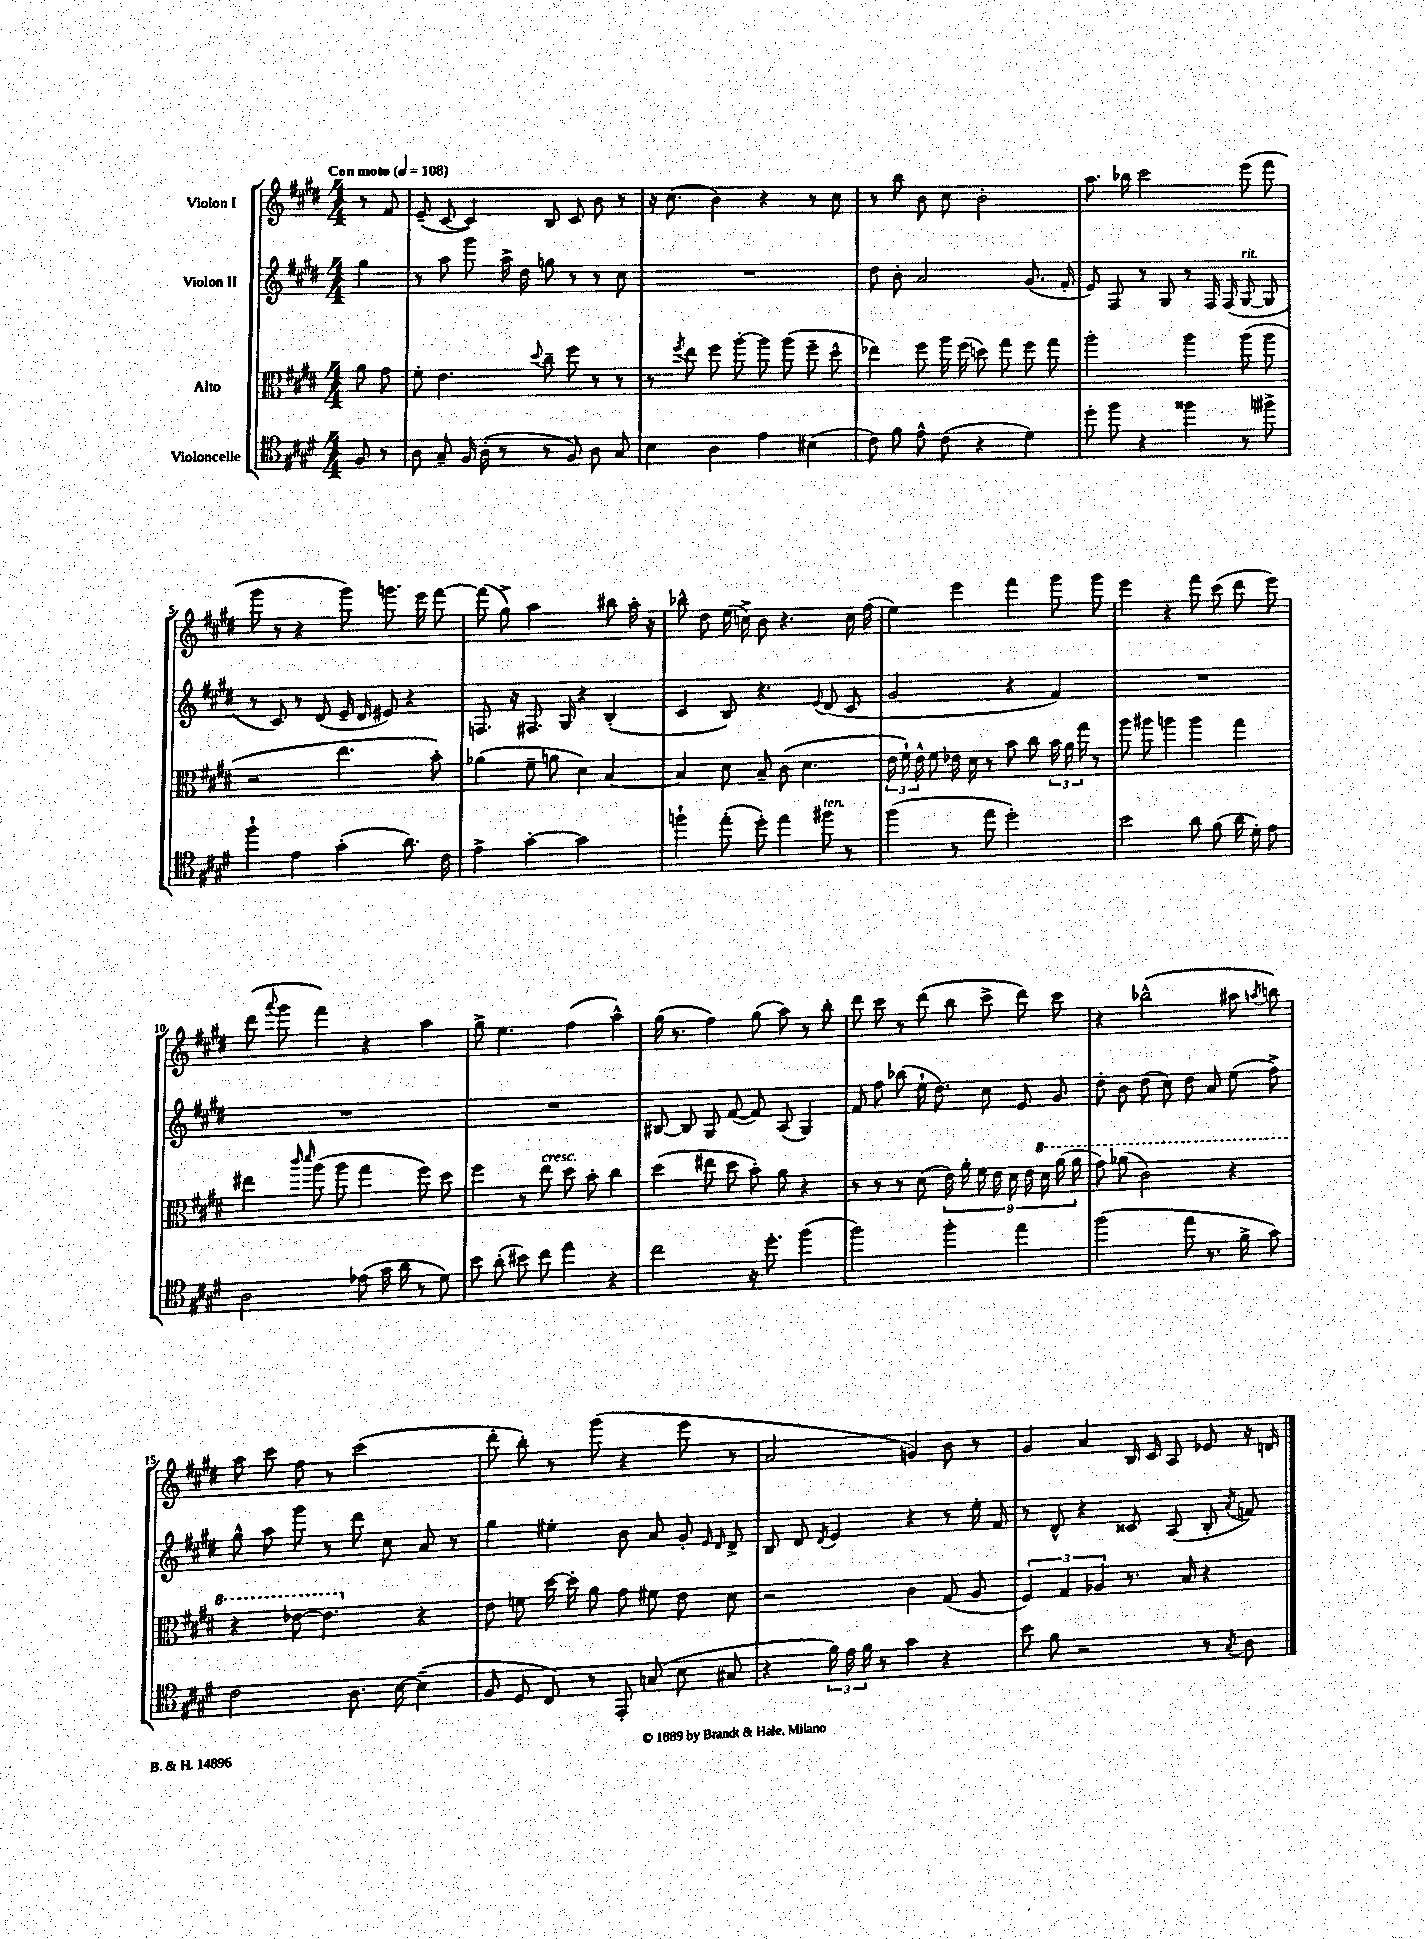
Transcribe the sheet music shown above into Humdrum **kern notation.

**kern	**kern	**kern	**kern
*part4	*part3	*part2	*part1
*staff4	*staff3	*staff2	*staff1
*I"Violoncelle	*I"Alto	*I"Violon II	*I"Violon I
*clefC4	*clefC3	*clefG2	*clefG2
*k[f#c#g#d#]	*k[f#c#g#d#]	*k[f#c#g#d#]	*k[f#c#g#d#]
*M4/4	*M4/4	*M4/4	*M4/4
*MM108	*MM108	*MM108	*MM108
=	=	=	=
!	!	!	!LO:TX:a:B:t=Con moto
8F#/	8a\	4gg#\	8r
8r	8g#\	.	8f#/
=1	=1	=1	=1
8A\	8f#'\	8r	(8e~/
8G#~/	4.e\	8aa\	[8c#/
16F#/	.	8ggg#\	4c#/])
(16A'\	.	.	.
8r	.	16aa^\	.
.	.	16dd#\	.
.	8qqdd#/	.	.
8r	8cc#~\	8ggn\	8B/
8F#/)	8ff#\	8r	8c#/
8A\	8r	8r	8b\
8G#/	8r	8cc#\	8r
=2	=2	=2	=2
4B\	8r	1r	16r
.	.	.	(8.cc#\
.	8qff#/	.	.
.	8ee\	.	.
4A\	8ff#\	.	4b\)
.	[8aa'\	.	.
4e\	8aa\]	.	4r
.	(8aa\	.	.
(4B#X\	8ff#~\	.	8r
.	8dd#^^\	.	8cc#\
=3	=3	=3	=3
8c#\)	4ee-X\)	8dd#\	8r
8f#\	.	8b'\	8bb\
8e^^\	8ff#\	2a/	8b\
(8c#\	16aa\	.	8cc#\
.	(16ff#\	.	.
4r	8ddn\)	.	2b'\
.	8gg#\	.	.
4d#\)	8ff#\	(8.g#/	.
.	8gg#\	.	.
.	.	16f#'/	.
=4	=4	=4	=4
8dd#'\	2aa'\	8e/)	8.aa\
8ff#\	.	8F#/	.
.	.	.	16bb-X\
4r	.	8r	2ccc#\
.	.	8G#/	.
4ff##X\	4aa\	8r	.
.	.	16F#/	.
.	.	(16F#/	.
!	!	!LO:TX:a:i:t=rit.	!
8r	(8aa\	[8G#/	(8eee\
8ff#X^\	8aa\	8G#/]	8fff#\
!!LO:LB:g=z
=5	=5	=5	=5
4ff#`\	2r	8r	8ggg#\
.	.	8c#/)	8r
4e\	.	8r	4r
.	.	(8d#/	.
(4g#'\	4.ee\	16e~/	8ggg#\)
.	.	16d#/	.
.	.	8e#X/)	8.gggn\
8.a\)	.	4r	.
.	.	.	16eee\
.	8b'\)	.	[8fff#\
16c#\	.	.	.
=6	=6	=6	=6
4e^\	(4a-X\	8.Fn/	(8fff#\]
.	.	.	8gg#^\)
.	.	16r	.
[4g#'\	8f#~\	8.F#X/	2aa\
.	8an\	.	.
.	.	16G#/	.
2g#\]	4d#\)	4r	.
.	[4B/	(4B'/	8bb#X\
.	.	.	16aa'\
.	.	.	16r
=7	=7	=7	=7
4ffn`\	4B/]	4c#/	8bb-X^^\
.	.	.	8dd#\
(8ee'\	8d#\	8B/)	(16ee\
.	.	.	16ccn^\)
8dd#'\)	8B~/	4.r	8b\
4ee\	(8c#\	.	4.r
.	4.d#\	.	.
.	.	8qqe/	.
!LO:TX:a:i:t=ten.	!	!	!
8ff#X\	.	(8d#/	.
8r	.	8c#/	16cc\
.	.	.	(16ff#\
=8	=8	=8	=8
(4ff#\	24e\	2g#/	4ee\)
.	24f#`\)	.	.
.	24e^^\	.	.
.	8f#\	.	.
8r	16e-X\	.	4eee\
.	16d#\	.	.
8ee\	8r	.	.
2dd#'\)	8b\	4r	4fff#\
.	8cc#\	.	.
.	24b\	4f#/)	8ggg#\
.	24a\	.	.
.	24gg#\	.	.
.	8r	.	8ggg#\
=9	=9	=9	=9
2b\	8aa\	1r	4eee\
.	8aa#X\	.	.
.	4aan\	.	4r
8a\	4aa\	.	8fff#\
(8f#\	.	.	(8ccc#\
16a\	4gg#\	.	8ddd#\
16d#'\)	.	.	.
8e\	.	.	8eee\)
!!LO:LB:g=z
=10	=10	=10	=10
2A\	4ee#X\	1r	(8ddd#\
.	.	.	8qqaaa/
.	.	.	8ggg#\
.	16qqccc#/	.	.
.	16qqddd#/	.	.
.	(8aa\	.	4fff#\)
.	8aa\	.	.
(8e-X\	4gg#\	.	4r
16g#\	.	.	.
16a\	.	.	.
8r	8ff#\)	.	4aa\
8d#\)	8dd#\	.	.
=11	=11	=11	=11
8b\	4ff#\	1r	8gg#^\
(8a'\	.	.	4.ee\
8b#X\)	8r	.	.
!	!LO:TX:a:i:t=cresc.	!	!
8cc#\	8ee\	.	.
4ee\	8dd#\	.	(4ff#\
.	8b'\	.	.
4r	4cc#\	.	4aa^^\)
=12	=12	=12	=12
2cc#\	(4dd#\	[8B#X/	(16gg#\
.	.	.	8.r
.	.	8B#/]	.
.	8ee#X\	8G#/	4ff#\)
.	8dd#\	([8f#/	.
16r	8b'\)	8f#/])	(8gg#\
8.dd#'\	.	.	.
.	8a\	(8A/	8aa\)
(4ff#\	4r	4G#/)	8r
.	.	.	8bb'\
=13	=13	=13	=13
2ff#\)	8r	8f#/	8ddd#\
.	8r	8ff#\	8ccc#\
.	8r	(8bb-X\	8r
.	(8d#\	16ee`\	(8ddd#\
.	.	8.dd#\)	.
4ff#'\	18e\)	.	8bb\
.	18a'\	.	.
.	18f#\	.	.
.	.	8cc#\	8ccc#^\
.	18e\	.	.
.	18d#\	.	.
4ee\	.	8e/	8ddd#\)
.	18e\	.	.
*	*8va	*	*
.	18dd#\	.	.
.	.	8g#/	8ccc#\
.	(18aa\	.	.
.	18aa\	.	.
=14	=14	=14	=14
(2ff#\	8gg#\)	8dd#'\	4r
.	(8aa-X\	8b\	.
.	2cc#\)	(8dd#\	(2bb-X^^\
.	.	8cc#\)	.
8ee\	.	8dd#\	.
8.r	.	8a/	.
.	4r	(8ee\	8aa#X\
16f#^\	.	.	.
.	.	.	8qaan/
8g#\)	.	8ff#^\)	8bbn\)
!!LO:LB:g=z
=15	=15	=15	=15
2c#\	4r	8gg#^^\	8aa\
.	.	8aa\	8ccc#\
.	[8ee-X\	8ggg#\	8ff#\
.	4.ee-\]	8r	8r
8.A\	.	8ddd#\	(2ccc#\
.	.	8cc#\	.
[16B\	.	.	.
*	*X8va	*	*
(4B~\]	4r	8a/	.
.	.	8r	.
=16	=16	=16	=16
8F#/	8e\	4gg#\	8ddd#'\
8D#/	8fn\	.	8bb'\)
8C#/)	[16dd#\	4ee#X'\	8r
.	16dd#'\]	.	.
8r	8a\	.	(8ggg#\
8EE'/	8g#\	8b\	4r
(8Gn/	8f#X\	8a/	.
8B\	8e\	8g#'/	8eee\
.	.	16qqe/	.
.	.	16qqd#/	.
8G#X/	8d#\	8d#^/	8r
=17	=17	=17	=17
4r	2r	8B/	2a/
.	.	8d#/	.
.	.	8qd#/	.
24f#\)	.	4e/	.
24e\	.	.	.
24f#\	.	.	.
8r	.	.	.
4g#\	4c#\	4r	4gn/)
4r	(8G#/	8r	8b\
.	8A/	16ee'\	8r
.	.	16f#/	.
=18	=18	=18	=18
8b\	6F#/)	8r	4g#/
8f#\	.	8d#^^/	.
.	6G#/	.	.
2r	.	4r	4a/
.	6A-X/	.	.
.	8.r	8c##X/	16B/
.	.	.	16c#/
.	.	(8A/	8A/
.	16B/	.	.
8r	4r	8B'/	8e-X/
8qG#/	.	8qa/	.
8A\	.	8fn/)	16r
.	.	.	16dn/
==	==	==	==
*-	*-	*-	*-
